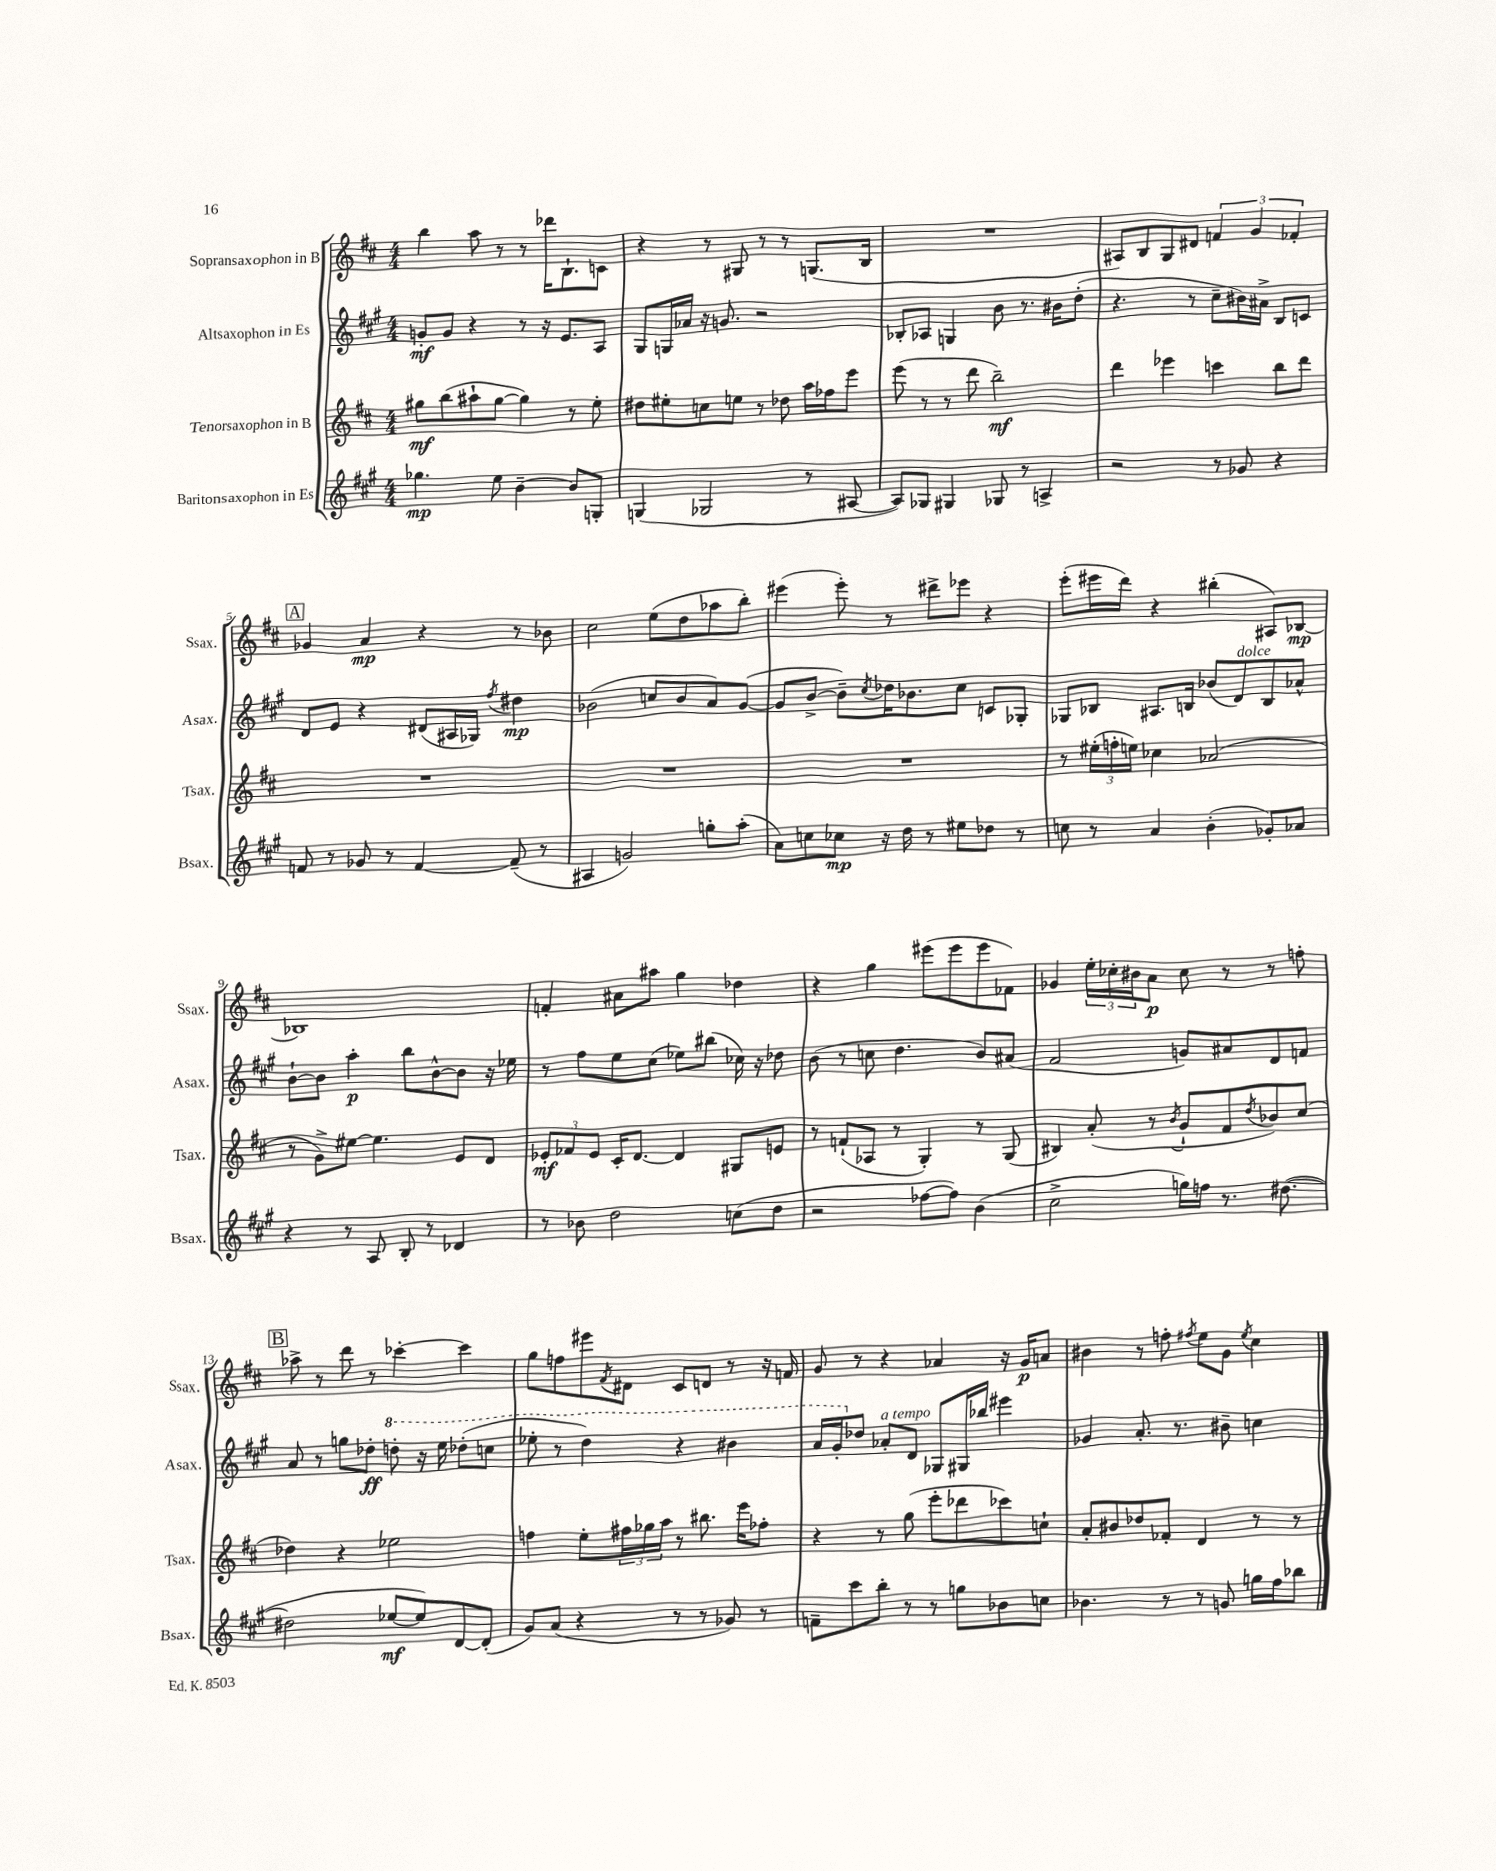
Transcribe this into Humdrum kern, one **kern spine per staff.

**kern	**dynam	**kern	**dynam	**kern	**dynam	**kern	**dynam
*part4	*part4	*part3	*part3	*part2	*part2	*part1	*part1
*staff4	*staff4	*staff3	*staff3	*staff2	*staff2	*staff1	*staff1
*I"Baritonsaxophon in Es	*	*I"Tenorsaxophon in B	*	*I"Altsaxophon in Es	*	*I"Sopransaxophon in B	*
*I'Bsax.	*	*I'Tsax.	*	*I'Asax.	*	*I'Ssax.	*
*clefG2	*	*clefG2	*	*clefG2	*	*clefG2	*
*k[f#c#g#]	*	*k[f#c#]	*	*k[f#c#g#]	*	*k[f#c#]	*
*M4/4	*	*M4/4	*	*M4/4	*	*M4/4	*
=1	=1	=1	=1	=1	=1	=1	=1
4.gg-X\	mp	8gg#X\L	mf	8gn'/L	mf	4bb\	.
.	.	(8bb\	.	8g/J	.	.	.
.	.	8aa#X`\	.	4r	.	8aa\	.
8ee\	.	[8gg#\J	.	.	.	8r	.
[4b~\	.	4gg#\])	.	8r	.	8r	.
.	.	.	.	16r	.	16ddd-X\KL	.
.	.	.	.	8.e/L	.	8.B`\	.
8b/L]	.	8r	.	.	.	.	.
8Gn'/J	.	8ee'\	.	8A/J	.	8cn\J	.
=2	=2	=2	=2	=2	=2	=2	=2
(4Gn/	.	8dd#X\L	.	8G#/L	.	4r	.
.	.	8ee#X'\	.	16Gn/L	.	.	.
.	.	.	.	16a-X/JJ	.	.	.
2G-X/	.	8ccn\	.	16r	.	8r	.
.	.	.	.	8.gn/	.	.	.
.	.	8een\J	.	.	.	8G#X/	.
.	.	8r	.	2r	.	8r	.
.	.	8dd-X\	.	.	.	8r	.
8r	.	16aa\LL	.	.	.	(8.Gn/L	.
.	.	16ff-X\J	.	.	.	.	.
[8A#X/	.	8eee\J	.	.	.	.	.
.	.	.	.	.	.	16B/Jk	.
=3	=3	=3	=3	=3	=3	=3	=3
8A#/L])	.	(8eee\	.	8B-X'/L	.	1r	.
8G-X/J	.	8r	.	8A-X/J	.	.	.
4G#X/	.	8r	.	4Gn/	.	.	.
.	.	8ddd\	.	.	.	.	.
8G-X/	.	2bb~\)	mf	8b\	.	.	.
8r	.	.	.	8.r	.	.	.
4An^/	.	.	.	.	.	.	.
.	.	.	.	16b#X\KL	.	.	.
.	.	.	.	(8dd'\J	.	.	.
=4	=4	=4	=4	=4	=4	=4	=4
2r	.	4ddd\	.	4.r	.	8A#X/L)	.
.	.	.	.	.	.	8B/	.
.	.	4eee-X\	.	.	.	8G/	.
.	.	.	.	8r	.	8d#X/J	.
8r	.	4cccn\	.	8cc#~\L	.	6fn/	.
8g-X/	.	.	.	16b#X\L)	.	.	.
.	.	.	.	.	.	6g/	.
.	.	.	.	16a#X^\JJ	.	.	.
4r	.	8bb\L	.	8B/L	.	.	.
.	.	.	.	.	.	6f-X'/	.
.	.	8ddd\J	.	8cn/J	.	.	.
!!LO:LB:g=z
!!LO:REH:place=s1:t=A
=5	=5	=5	=5	=5	=5	=5	=5
8fn/	.	1r	.	8d/L	.	4g-X/	.
8r	.	.	.	8e/J	.	.	.
8g-X/	.	.	.	4r	.	4a/	mp
8r	.	.	.	.	.	.	.
[4f/	.	.	.	(8d#X/L	.	4r	.
.	.	.	.	16A#X/L	.	.	.
.	.	.	.	16G-X/JJ)	.	.	.
.	.	.	.	8qff#/	.	.	.
(8f~/]	.	.	.	4dd#X\	mp	8r	.
8r	.	.	.	.	.	8b-X\	.
=6	=6	=6	=6	=6	=6	=6	=6
4A#X/	.	1r	.	(2b-X\	.	2cc#\	.
2gn/)	.	.	.	.	.	.	.
.	.	.	.	8ccn/L	.	(8ee\L	.
.	.	.	.	8b-/	.	8dd\	.
8ggn'\L	.	.	.	8a/)	.	8aa-X\	.
(8aa'\J	.	.	.	([8g#/J	.	8bb'\J)	.
=7	=7	=7	=7	=7	=7	=7	=7
8a\L)	.	1r	.	8g#/L]	.	(4eee#X\	.
8ccn\	.	.	.	[8b^/J	.	.	.
8cc-X\J	mp	.	.	8b~\L])	.	8eee#'\)	.
.	.	.	.	8qcc#/	.	.	.
16r	.	.	.	16dd-X\K	.	8r	.
16dd\	.	.	.	8.b-X\	.	.	.
8r	.	.	.	.	.	8ddd#X^\L	.
8ee#X\L	.	.	.	8cc#\J	.	8eee-X\J	.
8dd-X\J	.	.	.	8cn/L	.	4r	.
8r	.	.	.	8G-X'/J	.	.	.
=8	=8	=8	=8	=8	=8	=8	=8
8ccn\	.	8r	.	8G-X/L	.	(8eee'\L	.
8r	.	(24ee#X'\LL	.	8B-X/J	.	16eee#X\L	.
.	.	24ffn'\	.	.	.	.	.
.	.	.	.	.	.	16ddd\JJ)	.
.	.	24een\JJ)	.	.	.	.	.
4a/	.	4cc-X\	.	8.A#X/L	.	4r	.
.	.	.	.	16Bn/Jk	.	.	.
(4b'\	.	(2a-X/	.	(8b-X/L	.	(4bb#X'\	.
!	!	!	!	!LO:TX:a:i:t=dolce	!	!	!
.	.	.	.	8d/)	.	.	.
8g-X'/L)	.	.	.	8B/	.	8A#X/L)	.
8a-X/J	.	.	.	8a-X^^/J	.	[8B-X/J	mp
!!LO:LB:g=z
=9	=9	=9	=9	=9	=9	=9	=9
4r	.	8r	.	[8b`\L	.	1B-X]	.
.	.	8g^\L)	.	8b\J]	.	.	.
8r	.	[8ee#X\J	.	4aa'\	p	.	.
8A/	.	4.ee#\]	.	.	.	.	.
8B'/	.	.	.	8bb\L	.	.	.
8r	.	.	.	[8b^^\	.	.	.
4d-X/	.	8e/L	.	8b\J]	.	.	.
.	.	8d/J	.	16r	.	.	.
.	.	.	.	16ee-X\	.	.	.
=10	=10	=10	=10	=10	=10	=10	=10
8r	.	12e-X'/L	mf	8r	.	4fn'/	.
.	.	12f-X/	.	.	.	.	.
8b-X\	.	.	.	8ff#\L	.	.	.
.	.	12e-/J	.	.	.	.	.
2dd\	.	16c#'/KL	.	8ee\	.	8a#X\L	.
.	.	[8.d/J	.	.	.	.	.
.	.	.	.	(8cc#\J	.	8aa#X\J	.
.	.	4d/]	.	8ee-X\L)	.	4gg\	.
.	.	.	.	(8bb#X\J	.	.	.
(8ccn\L	.	8G#X/L	.	16cc-X\)	.	4dd-X\	.
.	.	.	.	16r	.	.	.
8dd\J	.	8en/J	.	8dd-X\	.	.	.
=11	=11	=11	=11	=11	=11	=11	=11
2r	.	8r	.	(8b\	.	4r	.
.	.	(8fn`/L	.	8r	.	.	.
.	.	8A-X/J	.	8ccn\	.	4gg\	.
.	.	8r	.	4.dd\	.	.	.
[8ff-X\L	.	4G'/)	.	.	.	(8eee#X\L	.
8ff-\J])	.	.	.	.	.	8eee#\	.
(4b\	.	8r	.	8b/L)	.	8eee#\	.
.	.	(8G/	.	(8a#X/J	.	8f-X\J)	.
=12	=12	=12	=12	=12	=12	=12	=12
2cc#^\	.	4B#X/)	.	2f#/	.	4g-X/	.
.	.	(8a'/	.	.	.	24ee'\LL	.
.	.	.	.	.	.	24cc-X'\	.
.	.	.	.	.	.	24b#X\J	.
.	.	8r	.	.	.	8a\J	p
.	.	8qb/	.	.	.	.	.
16ggn\LL)	.	8g`/L	.	8gn/L)	.	8cc-\	.
16ffn\JJ	.	.	.	.	.	.	.
8.r	.	8f#/	.	8a#X/	.	8r	.
.	.	8qdd/	.	.	.	.	.
.	.	8b-X/)	.	8d/	.	8r	.
([8.dd#X\	.	.	.	.	.	.	.
.	.	(8cc#/J	.	8fn/J	.	8ffn'\	.
!!LO:LB:g=z
!!LO:REH:place=s1:t=B
=13	=13	=13	=13	=13	=13	=13	=13
2dd#X\]	.	4dd-X\)	.	8a/	.	8aa-X^\	.
.	.	.	.	8r	.	8r	.
.	.	4r	.	8ggn\L	.	8ddd\	.
.	.	.	.	8dd-X'\J	ff	8r	.
*	*	*	*	*8va	*	*	*
[8ee-X/L	mf	2ee-X\	.	8dddn'\	.	[4ccc-X'\	.
8ee-/])	.	.	.	16r	.	.	.
.	.	.	.	16eee\	.	.	.
[8d/	.	.	.	(8ddd-X'\L	.	4ccc-\]	.
(8d'/J]	.	.	.	8cccn\J	.	.	.
=14	=14	=14	=14	=14	=14	=14	=14
8g#/L)	.	4ffn\	.	8eee-X'\	.	8gg\L	.
(8a/J	.	.	.	8r	.	8ffn\	.
4r	.	8ee'\L	.	4ddd\)	.	8eee#X\	.
.	.	.	.	.	.	8qf#/	.
.	.	24ff#X\L	.	.	.	8d#X\J	.
.	.	24gg-X\	.	.	.	.	.
.	.	24aa\JJ	.	.	.	.	.
8r	.	8r	.	4r	.	8c#/L	.
8r	.	8.bb#X\	.	.	.	8dn/J	.
8g-X/)	.	.	.	4bb#X\	.	8r	.
.	.	16eee\KL	.	.	.	.	.
8r	.	8ff-X'\J	.	.	.	16r	.
.	.	.	.	.	.	16fn/	.
=15	=15	=15	=15	=15	=15	=15	=15
8fn~\L	.	4r	.	16aa/LL	.	8g/	.
.	.	.	.	16gg#'/J	.	.	.
*	*	*	*	*X8va	*	*	*
8ccc#\	.	.	.	8dd-X/J	.	8r	.
!	!	!	!	!LO:TX:a:i:t=a tempo	!	!	!
8bb'\J	.	8r	.	8a-X'/L	.	4r	.
8r	.	(8gg\	.	8d/J	.	.	.
8r	.	8eee'\L	.	8G-X/L	.	4a-X/	.
8ggn\L	.	8ddd-X\	.	16G#X/L	.	.	.
.	.	.	.	16bb-X/JJ	.	.	.
8b-X\	.	8ccc-X\)	.	4eee#X\	.	16r	.
.	.	.	.	.	.	16g/KL	p
8ccn\J	.	8ccn`\J	.	.	.	8an/J	.
=16	=16	=16	=16	=16	=16	=16	=16
4.b-X\	.	8a'/L	.	4g-X/	.	4b#X\	.
.	.	8b#X/	.	.	.	.	.
.	.	8dd-X/	.	8.a'/	.	8r	.
8r	.	8f-X'/J	.	.	.	8ffn'\	.
.	.	.	.	8.r	.	.	.
.	.	.	.	.	.	8qff#X/	.
8r	.	4d/	.	.	.	8ee\L	.
8gn/	.	.	.	8b#X~\	.	8g\J	.
.	.	.	.	.	.	8qee/	.
16ggn\LL	.	8r	.	4ccn\	.	4cc#\	.
16ff#\J	.	.	.	.	.	.	.
8bb-X\J	.	8r	.	.	.	.	.
==	==	==	==	==	==	==	==
*-	*-	*-	*-	*-	*-	*-	*-
